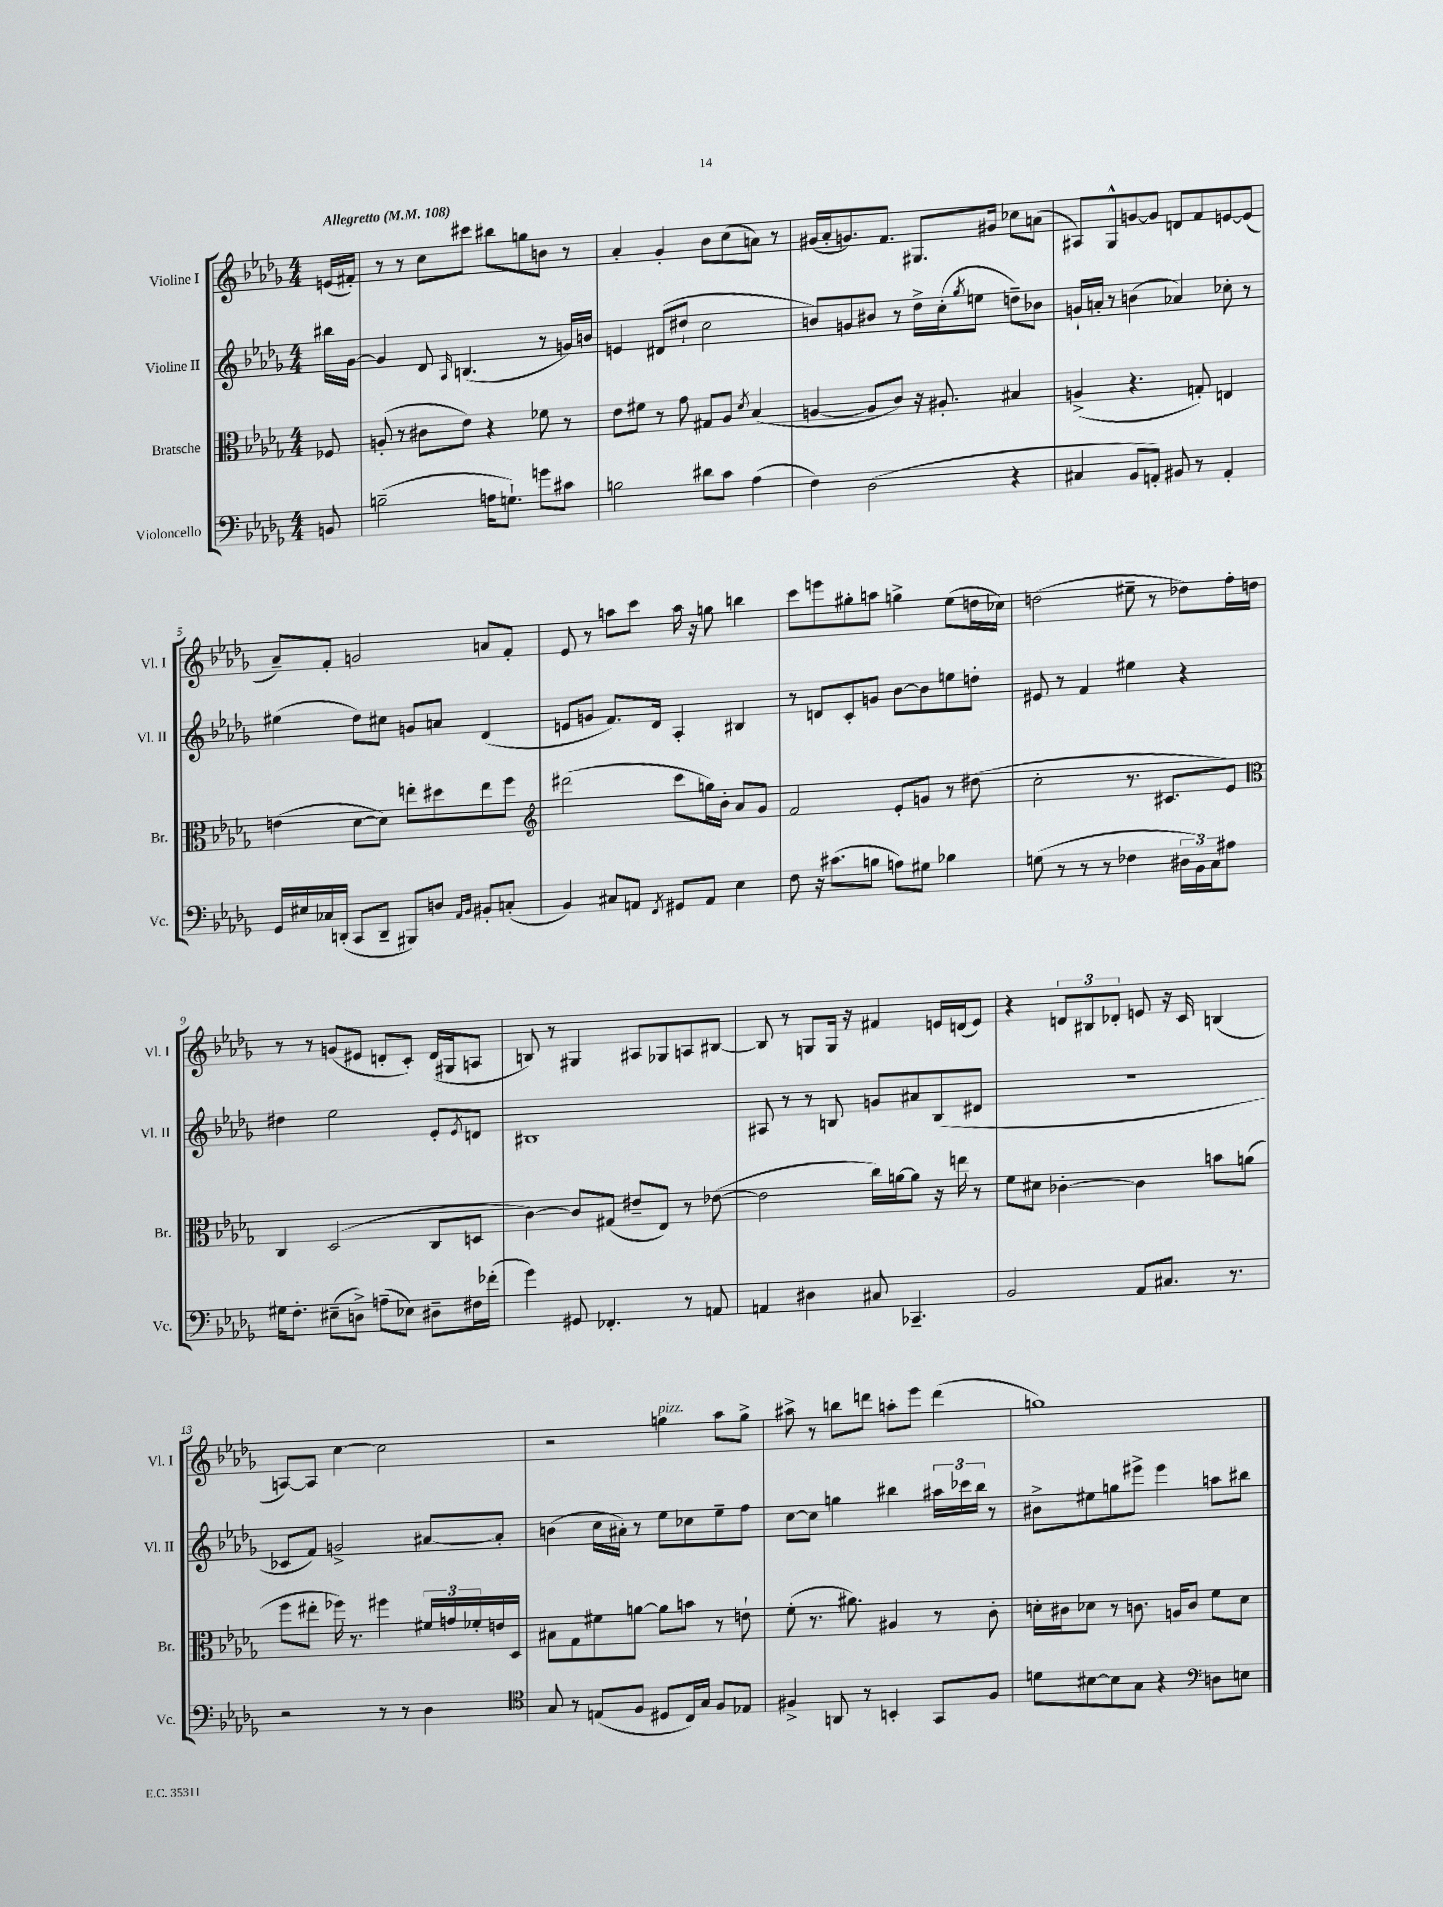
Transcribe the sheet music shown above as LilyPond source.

<<
\new StaffGroup <<
\new Staff = "s0" \with { instrumentName = "Violine I" shortInstrumentName = "Vl. I" } {
    \clef treble \key des \major \numericTimeSignature \time 4/4 \partial 8 \tempo "Allegretto" 4 = 108
    e'16( fis'16-.) |
    r8 r8 c''8 cis'''8 bis''8 g''8 b'8 r8 |
    aes'4-. ges'4-. bes'8 c''8( a'8) r8 |
    gis'16( aes'16-. g'8.) f'8. gis8. gis'16 ces''8 a'8( |
    ais8) ges8-^ g'8~ g'8 d'8 f'8 e'8~ e'8( |
    aes'8--) f'8-. g'2 a'8 f'8-. |
    ees'8 r8 a''8 c'''8 a''16 r16 g''8 b''4 |
    c'''8 e'''8 gis''8-. a''8 g''4-> ees''8( d''16 ces''16) |
    d''2( eis''8-- r8 des''8) f''16-. d''16 |
    r8 r8 g'8( eis'8 d'8-. c'8-.) d'16( gis16 a8 |
    b8) r8 gis4 ais8 ges8 a8 bis8~ |
    bis8 r8 g8 g16 r16 fis'4 e'16 d'16( e'8) |
    r4 \tuplet 3/2 { d'8 bis8 des'8-. } e'8 r16 c'16 b4( |
    a8~) a8 c''4~ c''2 |
    r2 g''4^\markup { \italic "pizz." } aes''8 g''8-> |
    ais''8-> r8 b''8 d'''8 a''8-. ees'''8 d'''4( |
    g''1) \bar "|." |
}
\new Staff = "s1" \with { instrumentName = "Violine II" shortInstrumentName = "Vl. II" } {
    \clef treble \key des \major \numericTimeSignature \time 4/4 \partial 8
    bis''16 ges'16~ |
    ges'4 des'8 \grace { aes16 } b4.( r8 g'16) b'16 |
    e'4 dis'8( dis''8-! c''2 |
    b'8) g'8 bis'8 r8 des''16-> c''16-.( \acciaccatura { ges''8 } e''8 d''8--) bes'8 |
    g'16-! a'16-. r8 b'4( aes'4) ces''8-. r8 |
    eis''4( des''8) cis''8 g'8 a'8 des'4( |
    e'8 g'8 f'8.) des'16 aes4-. bis4 |
    r8 d'8 c'8-. g'8 bes'8~ bes'8 e''8 d''8-. |
    eis'8 r8 f'4 eis''4 r4 |
    dis''4 ees''2 ees'8-. \acciaccatura { ees'8 } d'8 |
    bis1 |
    ais8 r8 r8 b8 g'8 ais'8 b8( dis'8 |
    R1 |
    ces'8 f'8) g'2-> ais'8~ ais'8-. |
    b'4( c''16 ais'16-.) r8 ees''8 ces''8 ees''8-- f''8 |
    c''8~ c''8 g''4 bis''4 \tuplet 3/2 { ais''16 ces'''16 bis''16 } r8 |
    bis'8-> eis''8 g''8 eis'''8-> eis'''4 a''8 bis''8 \bar "|." |
}
\new Staff = "s2" \with { instrumentName = "Bratsche" shortInstrumentName = "Br." } {
    \clef alto \key des \major \numericTimeSignature \time 4/4 \partial 8
    fes8 |
    a8-.( r8 cis'8 ees'8) r4 fes'8 r8 |
    ees'8 fis'8 r8 ges'8 gis8 aes8 \acciaccatura { des'8 } bes4( |
    a4~ a8 c'8) r16 ais8.-. bis4 |
    a4->( r4. g8-.) e4 |
    e'4( des'8~ des'8) e''8-. dis''8 e''8 f''8 |
    \clef treble dis'''2( c'''8 g''16) bes'16-. aes'8 ges'8 |
    f'2 ees'8-. g'8 r8 dis''8( |
    c''2-. r8. cis'8. ees'8) |
    \clef alto c4 des2( c8 d8 |
    c'4~) c'8 gis8( eis'8-- ees8) r8 ees'8~( |
    ees'2 c''16) a'16~ a'8 r16 e''16 r8 |
    f'8 dis'8 ces'4~-. ces'4 b'8 a'8( |
    f''8 eis''8-. fes''16) r8. fis''4 \tuplet 3/2 { fis'16 g'16 fes'16-. } e'16 des16 |
    bis8 ges8 fis'8 a'8~ a'8 b'8 r8 e'8-! |
    f'8-.( r8. ais'8.) ais4 r8 c'8-. |
    d'16-. cis'16 des'8 r8 c'8. a16 c'8 f'8 des'8 \bar "|." |
}
\new Staff = "s3" \with { instrumentName = "Violoncello" shortInstrumentName = "Vc." } {
    \clef bass \key des \major \numericTimeSignature \time 4/4 \partial 8
    b,8 |
    b2--( a16 g8.-!) g'8 cis'8 |
    b2 dis'8 c'8 aes4( |
    f4) des2( r4 |
    cis4 bes,8 a,8-.) bis,8 r8 a,4-. |
    ges,16 eis16 ces16 d,16-.( c,8 d,8-- bis,,8) d8 \grace { aes,16 bes,16 } bis,8-. c8-.( |
    bes,4) cis8 a,8 \acciaccatura { f,8 } gis,8 a,8 ees4 |
    f8 r16 cis'8.( b8 a8) gis8 bes4 |
    g8( r8 r8 r8 fes4 \tuplet 3/2 { dis16 bes,16) c16 } ais8 |
    gis16 f8.-. eis8--( d8->) a8--( ees8) dis8-- fis16 fes'16-.( |
    ges'4) gis,8 fes,4.-. r8 a,8 |
    a,4 dis4 cis8 ces,4.-- |
    bes,2 aes,8 cis8. r8. |
    r2 r8 r8 des4 |
    \clef tenor ges8 r8 e8( f8 dis8 c16) ges16 f8 ees8 |
    fis4-> a,8 r8 b,4-. ges,8 fis8 |
    d'8 bis8~ bis8 ges8 r4 \clef bass d8 e8 \bar "|." |
}
>>
>>
